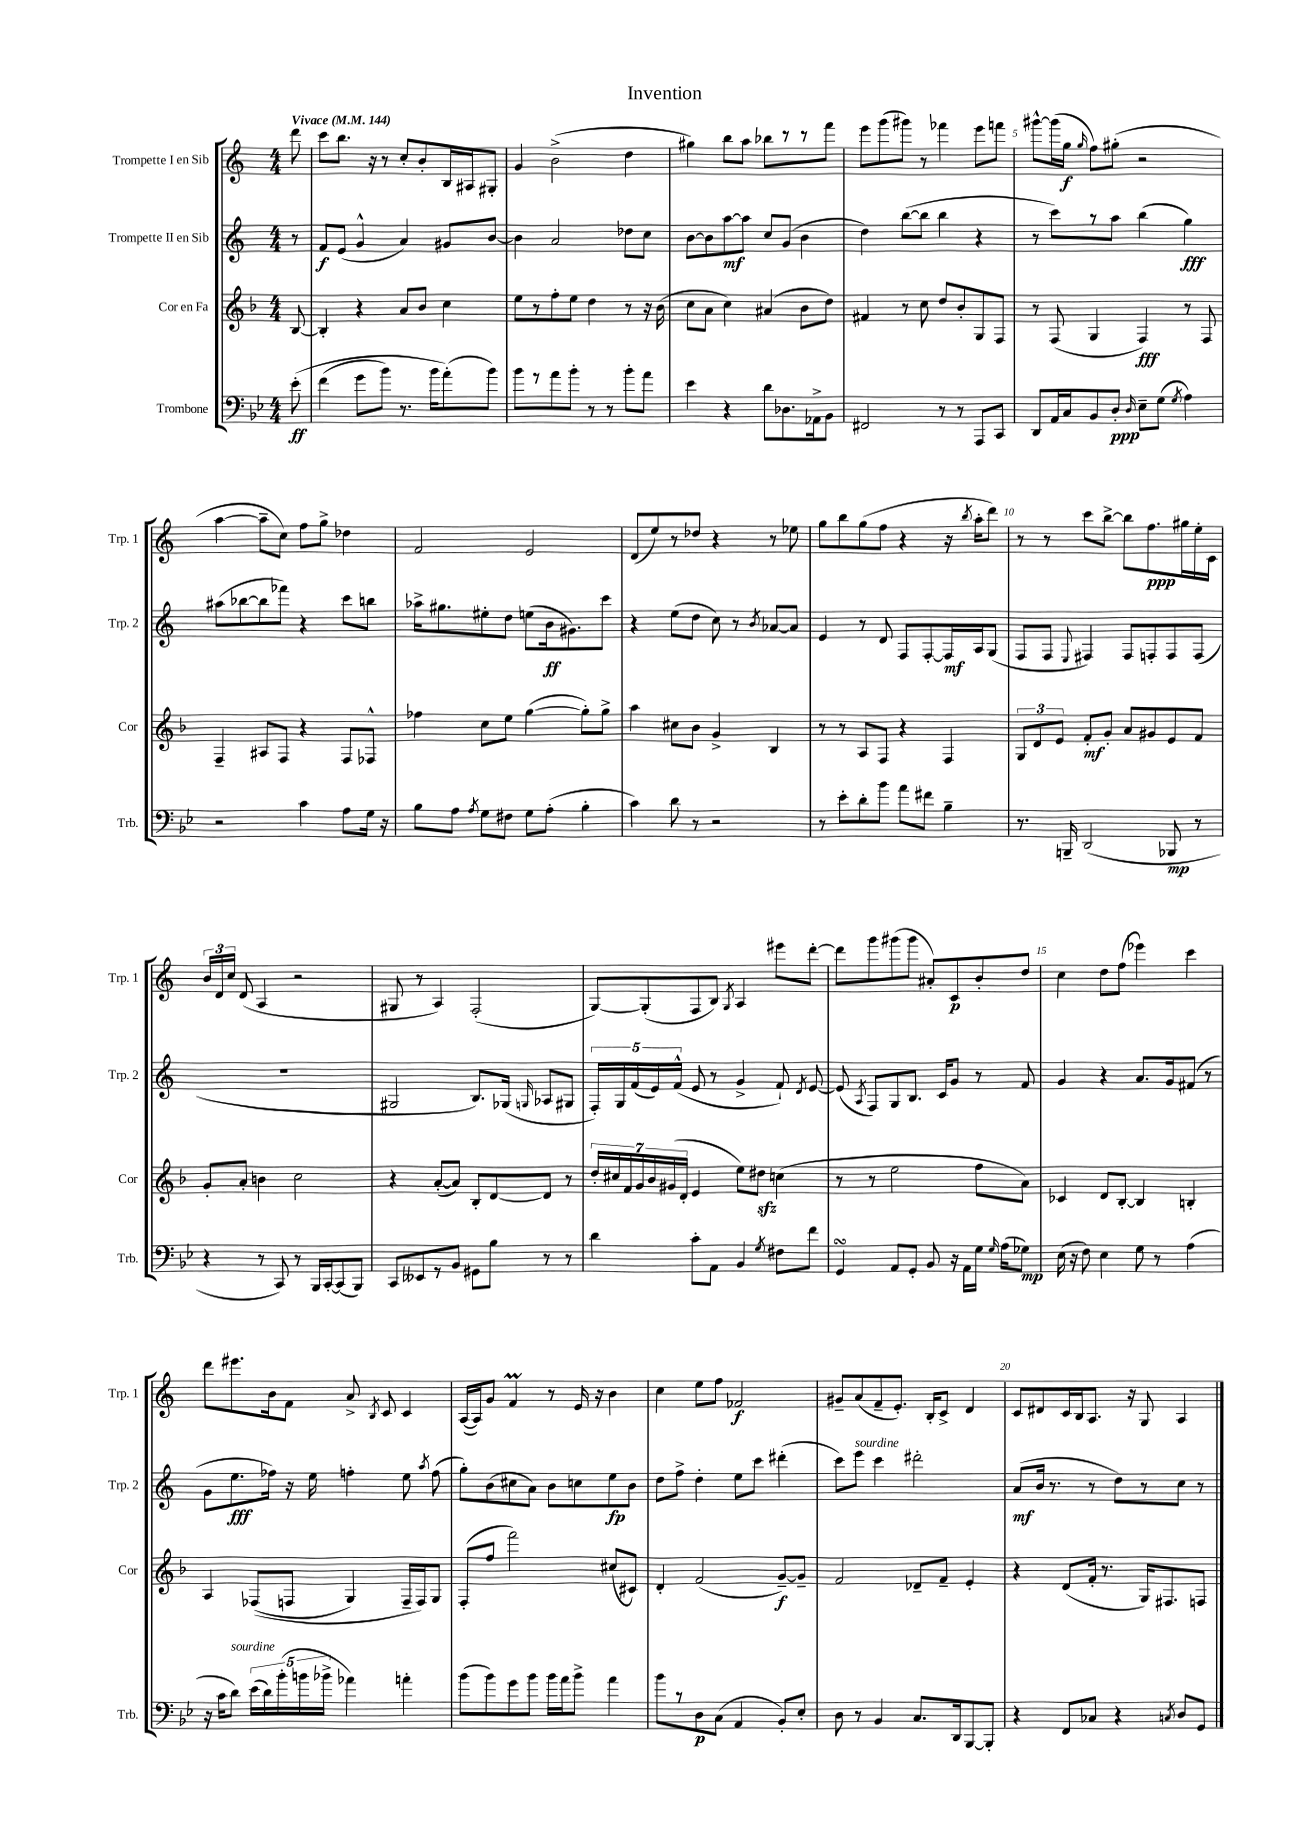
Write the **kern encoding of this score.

**kern	**dynam	**kern	**dynam	**kern	**dynam	**kern	**dynam
*part4	*part4	*part3	*part3	*part2	*part2	*part1	*part1
*staff4	*staff4	*staff3	*staff3	*staff2	*staff2	*staff1	*staff1
*I"Trombone	*	*I"Cor en Fa	*	*I"Trompette II en Sib	*	*I"Trompette I en Sib	*
*I'Trb.	*	*I'Cor	*	*I'Trp. 2	*	*I'Trp. 1	*
*clefF4	*	*clefG2	*	*clefG2	*	*clefG2	*
*k[b-e-]	*	*k[b-]	*	*k[]	*	*k[]	*
*M4/4	*	*M4/4	*	*M4/4	*	*M4/4	*
*MM144	*	*MM144	*	*MM144	*	*MM144	*
=	=	=	=	=	=	=	=
!	!	!	!	!	!	!LO:TX:a:B:t=Vivace	!
(8e-'\	ff	[8B-/	.	8r	.	8ddd\	.
=1	=1	=1	=1	=1	=1	=1	=1
(4f\	.	4B-'/]	.	8f/L	f	8ccc\L	.
.	.	.	.	(8e/J	.	8.bb\J	.
8g\L	.	4r	.	4g^^/	.	.	.
.	.	.	.	.	.	16r	.
8b-\J)	.	.	.	.	.	8r	.
8.r	.	8a/L	.	4a/)	.	8cc'/L	.
.	.	8b-/J	.	.	.	8b'/	.
16b-\KL	.	.	.	.	.	.	.
(8a'\)	.	4cc\	.	8g#X/L	.	16B/L	.
.	.	.	.	.	.	16A#X/J	.
8b-\J)	.	.	.	[8b/J	.	8G#X'/J	.
=2	=2	=2	=2	=2	=2	=2	=2
8b-\L	.	8ee\L	.	4b\]	.	4g/	.
8r	.	8r	.	.	.	.	.
8a\	.	8ff'\	.	2a/	.	(2b^\	.
8b-'\J	.	8ee\J	.	.	.	.	.
8r	.	4dd\	.	.	.	.	.
8r	.	.	.	.	.	.	.
8b-'\L	.	8r	.	8dd-X\L	.	4dd\	.
8a\J	.	16r	.	8cc\J	.	.	.
.	.	(16b-\	.	.	.	.	.
=3	=3	=3	=3	=3	=3	=3	=3
4e-\	.	8cc\L	.	[8b\L	.	4gg#X\)	.
.	.	8a\J	.	8b\]	.	.	.
4r	.	4cc\)	.	[8aa\	mf	8bb\L	.
.	.	.	.	8aa\J]	.	8aa\J	.
8d\L	.	(4a#X/	.	8cc/L	.	8bb-X\L	.
8.D-X\	.	.	.	(8g/J	.	8r	.
.	.	8b-\L	.	4b\	.	8r	.
16AA-X^\k	.	.	.	.	.	.	.
8BB-\J	.	8dd\J)	.	.	.	8fff\J	.
=4	=4	=4	=4	=4	=4	=4	=4
2FF#X/	.	4f#X/	.	4dd\)	.	8eee\L	.
.	.	.	.	.	.	(8ggg\	.
.	.	8r	.	([8bb\L	.	8ggg#X\J)	.
.	.	8cc\	.	8bb\J]	.	8r	.
8r	.	8dd/L	.	4bb\	.	4fff-X\	.
8r	.	8b-'/	.	.	.	.	.
8AAA/L	.	8G/	.	4r	.	8eee\L	.
8CC/J	.	8F/J	.	.	.	8fffn\J	.
=5	=5	=5	=5	=5	=5	=5	=5
8DD/L	.	8r	.	8r	.	[8ggg#X^^\L	.
16AA/L	.	(8F/	.	8ccc\L)	.	(16ggg#\L]	.
16C/J	.	.	.	.	.	16gg\JJ	f
.	.	.	.	.	.	16qqgg/	.
8BB-/	.	4G/	.	8r	.	8ff\L)	.
8D'/J	ppp	.	.	8aa\J	.	(8gg#X'\J	.
16qqD/	.	.	.	.	.	.	.
8E-~\L	.	4F/)	fff	(4bb\	.	2r	.
(8G\J	.	.	.	.	.	.	.
8qG/	.	.	.	.	.	.	.
4A\)	.	8r	.	4gg\)	fff	.	.
.	.	8F/	.	.	.	.	.
!!LO:LB:g=z
=6	=6	=6	=6	=6	=6	=6	=6
2r	.	4F~/	.	(8aa#X\L	.	[4aa\	.
.	.	.	.	[8bb-X\	.	.	.
.	.	8A#X/L	.	8bb-\]	.	8aa~\L]	.
.	.	8F/J	.	8fff-X\J)	.	8cc\J)	.
4c\	.	4r	.	4r	.	8ff\L	.
.	.	.	.	.	.	8gg^\J	.
8A\L	.	8F/L	.	8ccc\L	.	4dd-X\	.
16G\Jk	.	8F-X^^/J	.	8bbn\J	.	.	.
16r	.	.	.	.	.	.	.
=7	=7	=7	=7	=7	=7	=7	=7
8B-\L	.	4ff-X\	.	16aa-X^\KL	.	2f/	.
.	.	.	.	8.gg#X\	.	.	.
8A\J	.	.	.	.	.	.	.
8qA/	.	.	.	.	.	.	.
8G\L	.	8cc\L	.	8ee#X'\	.	.	.
8F#X\J	.	8ee\J	.	8dd\J	.	.	.
8G\L	.	([4gg\	.	(8een\L	.	2e/	.
(8A'\J	.	.	.	16b\k	ff	.	.
.	.	.	.	8.g#X\)	.	.	.
4B-'\	.	8gg'\L])	.	.	.	.	.
.	.	8gg^\J	.	8ccc\J	.	.	.
=8	=8	=8	=8	=8	=8	=8	=8
4c\)	.	4aa\	.	4r	.	(8d/L	.
.	.	.	.	.	.	8ee/)	.
8d\	.	8cc#X\L	.	(8ee\L	.	8r	.
8r	.	8b-\J	.	8dd\J	.	8dd-X/J	.
2r	.	4g^/	.	8cc\)	.	4r	.
.	.	.	.	8r	.	.	.
.	.	.	.	8qb/	.	.	.
.	.	4B-/	.	[8a-X/L	.	8r	.
.	.	.	.	8a-/J]	.	8ee-X\	.
=9	=9	=9	=9	=9	=9	=9	=9
8r	.	8r	.	4e/	.	8gg\L	.
8e-'\L	.	8r	.	.	.	8bb\	.
8d'\	.	8A/L	.	8r	.	(8gg\	.
8b-\J	.	8F/J	.	8d/	.	8ff\J	.
8a\L	.	4r	.	8F/L	.	4r	.
8f#X\J	.	.	.	[8F'/	.	.	.
4B-~\	.	4F/	.	16F/L]	mf	16r	.
.	.	.	.	.	.	8qbb/	.
.	.	.	.	16A/J	.	16aa'\KL	.
.	.	.	.	(8G/J	.	8ddd\J)	.
=10	=10	=10	=10	=10	=10	=10	=10
8.r	.	12G/L	.	8F/L	.	8r	.
.	.	12d/	.	.	.	.	.
.	.	.	.	8F/J	.	8r	.
.	.	12e/J	.	.	.	.	.
16BBBn~/	.	.	.	.	.	.	.
.	.	.	.	8qqE/	.	.	.
(2DD/	.	8f'/L	mf	4F#X/)	.	8ccc\L	.
.	.	8g'/J	.	.	.	[8bb^\J	.
.	.	8a/L	.	8F#/L	.	8bb\L]	.
.	.	8g#X/	.	8Fn'/	.	8.ff\	ppp
8BBB-X/	mp	8e/	.	8F/	.	.	.
.	.	.	.	.	.	16gg#X\L	.
8r	.	8f/J	.	(8F/J	.	16ee'\	.
.	.	.	.	.	.	16c\JJ	.
!!LO:LB:g=z
=11	=11	=11	=11	=11	=11	=11	=11
4r	.	8g'/L	.	1r	.	24b/LL	.
.	.	.	.	.	.	24d/	.
.	.	.	.	.	.	24cc/JJ	.
.	.	8a'/J	.	.	.	(8d/	.
8r	.	4bn\	.	.	.	4A/	.
8CC/)	.	.	.	.	.	.	.
8r	.	2cc\	.	.	.	2r	.
16BBB-/LL	.	.	.	.	.	.	.
[16CC'/J	.	.	.	.	.	.	.
(8CC/]	.	.	.	.	.	.	.
8BBB-/J)	.	.	.	.	.	.	.
=12	=12	=12	=12	=12	=12	=12	=12
8CC/L	.	4r	.	2G#X/	.	8G#X/	.
8EE--X/	.	.	.	.	.	8r	.
8r	.	([8a'/L	.	.	.	4A/)	.
8BB-/J	.	8a/J])	.	.	.	.	.
8GG#X\L	.	8B-'/L	.	8.B/L)	.	(2F'/	.
8B-\J	.	[8d/	.	.	.	.	.
.	.	.	.	(16G-X/Jk	.	.	.
.	.	.	.	16qqGn/	.	.	.
8r	.	8d/J]	.	8A-X/L	.	.	.
8r	.	8r	.	8G#X/J	.	.	.
=13	=13	=13	=13	=13	=13	=13	=13
4d\	.	28dd'/LL	.	20F'/LL)	.	[8G/L)	.
.	.	28cc#X/	.	.	.	.	.
.	.	.	.	20G/	.	.	.
.	.	28f/	.	.	.	.	.
.	.	.	.	(20f/	.	.	.
.	.	28g/	.	.	.	.	.
.	.	.	.	.	.	(8G'/]	.
.	.	28b-/	.	.	.	.	.
.	.	.	.	20e/)	.	.	.
.	.	(28g#X/	.	.	.	.	.
.	.	.	.	(20f^^/JJ	.	.	.
.	.	28d'/JJ	.	.	.	.	.
8c'\L	.	4e/	.	8e/	.	8F/	.
8AA\J	.	.	.	8r	.	8B/J)	.
.	.	.	.	.	.	8qG/	.
4BB-/	.	8ee\L)	.	4g^/	.	4A/	.
.	.	8dd#Xzz\J	.	.	.	.	.
8qG/	.	.	.	.	.	.	.
8F#X\L	.	(4ccn\	.	8f`/)	.	8eee#X\L	.
.	.	.	.	8qd/	.	.	.
8f\J	.	.	.	[8e/	.	[8ddd'\J	.
=14	=14	=14	=14	=14	=14	=14	=14
4GGsSSS/	.	8r	.	(8e/]	.	8ddd\L]	.
.	.	.	.	8qA/	.	.	.
.	.	8r	.	8F/L)	.	8ggg\	.
8AA/L	.	2ee\	.	8G/	.	(8ggg#X\	.
8GG'/J	.	.	.	8.B/J	.	8ggg#\J	.
8BB-/	.	.	.	.	.	8a#X'/L)	.
.	.	.	.	16c/KL	.	.	.
16r	.	.	.	8g/J	.	8c/	p
16AA\LL	.	.	.	.	.	.	.
16G\JJ	.	8ff\L	.	8r	.	8b'/	.
16qqG/	.	.	.	.	.	.	.
(16A\KL	.	.	.	.	.	.	.
8G-X\J)	mp	8a\J)	.	8f/	.	8dd/J	.
=15	=15	=15	=15	=15	=15	=15	=15
(16E-\	.	4c-X/	.	4g/	.	4cc\	.
16r	.	.	.	.	.	.	.
8F\)	.	.	.	.	.	.	.
4E-\	.	8d/L	.	4r	.	8dd\L	.
.	.	[8B-'/J	.	.	.	(8ff\J	.
8G\	.	4B-/]	.	8.a/L	.	4eee-X\)	.
8r	.	.	.	.	.	.	.
.	.	.	.	16g/k	.	.	.
(4A\	.	4Bn'/	.	(8f#X/J	.	4ccc\	.
.	.	.	.	8r	.	.	.
!!LO:LB:g=z
=16	=16	=16	=16	=16	=16	=16	=16
16r	.	4A/	.	8g\L	.	8ddd\L	.
16c\KL	.	.	.	.	.	.	.
!LO:TX:a:i:t=sourdine	!	!	!	!	!	!	!
8d\J)	.	.	.	8.ee\	fff	8.eee#X\	.
(20e-\LL	.	((8F-X/L	.	.	.	.	.
20d\)	.	.	.	.	.	.	.
.	.	.	.	16ff-X\Jk)	.	16b\k	.
(20b-'\	.	.	.	.	.	.	.
.	.	8Fn/J	.	16r	.	8f\J	.
20bn\	.	.	.	.	.	.	.
.	.	.	.	16ee\	.	.	.
20b-X^\JJ	.	.	.	.	.	.	.
4a-X\)	.	4G/)	.	4ffn'\	.	8a^/	.
.	.	.	.	.	.	8qB/	.
.	.	.	.	.	.	8c/	.
4an'\	.	16F~/LL	.	8ee\	.	4c/	.
.	.	16F/J)	.	.	.	.	.
.	.	.	.	8qaa/	.	.	.
.	.	8G/J	.	(8ff\	.	.	.
=17	=17	=17	=17	=17	=17	=17	=17
(8b-\L	.	(8F'/L	.	8gg'\L)	.	([16A/LL	.
.	.	.	.	.	.	16A/J])	.
8b-\)	.	8ff/J	.	(8b\	.	8g/J	.
8g\	.	2fff\)	.	8cc#X\	.	4fM/	.
8b-\J	.	.	.	8a\J)	.	.	.
16b-\LL	.	.	.	8b\L	.	8r	.
16a\J	.	.	.	.	.	.	.
8b-^\J	.	.	.	8ccn\	.	16e/	.
.	.	.	.	.	.	16r	.
4a\	.	(8cc#X/L	.	8ee\	fp	4b\	.
.	.	8c#X/J)	.	8b\J	.	.	.
=18	=18	=18	=18	=18	=18	=18	=18
8b-\L	.	4d'/	.	8dd\L	.	4cc\	.
8r	.	.	.	8ff^\J	.	.	.
8D\	p	(2f/	.	4dd'\	.	8ee\L	.
(8C\J	.	.	.	.	.	8ff\J	.
4AA/	.	.	.	8ee\L	.	2f-X/	f
.	.	.	.	8ccc\J	.	.	.
8BB-'/L)	.	[8g~/L)	f	(4ddd#X'\	.	.	.
8E-'/J	.	8g~/J]	.	.	.	.	.
=19	=19	=19	=19	=19	=19	=19	=19
8D\	.	2f/	.	8ccc\L)	.	8g#X~/L	.
!	!	!	!	!LO:TX:a:i:t=sourdine	!	!	!
8r	.	.	.	8eee\J	.	(8a/	.
4BB-/	.	.	.	4ccc\	.	8f~/	.
.	.	.	.	.	.	8.e'/J)	.
8.C/L	.	8d-X~/L	.	2ddd#X'\	.	.	.
.	.	.	.	.	.	16B'/KL	.
.	.	8f~/J	.	.	.	8c^/J	.
16DD/k	.	.	.	.	.	.	.
[8BBB-/	.	4e'/	.	.	.	4d/	.
8BBB-'/J]	.	.	.	.	.	.	.
=20	=20	=20	=20	=20	=20	=20	=20
4r	.	4r	.	(8a/L	mf	8c/L	.
.	.	.	.	16b/Jk	.	8d#X/	.
.	.	.	.	8.r	.	.	.
8FF/L	.	(8d/L	.	.	.	16c/L	.
.	.	.	.	.	.	16B/J	.
8C-X/J	.	16f'/Jk	.	8r	.	8.A/J	.
.	.	8.r	.	.	.	.	.
4r	.	.	.	8dd\L)	.	.	.
.	.	.	.	.	.	16r	.
.	.	16G/KL)	.	8r	.	8G/	.
.	.	8.F#X/	.	.	.	.	.
8qCn/	.	.	.	.	.	.	.
8D/L	.	.	.	8cc\J	.	4A/	.
8GG/J	.	8Fn/J	.	8r	.	.	.
==	==	==	==	==	==	==	==
*-	*-	*-	*-	*-	*-	*-	*-
